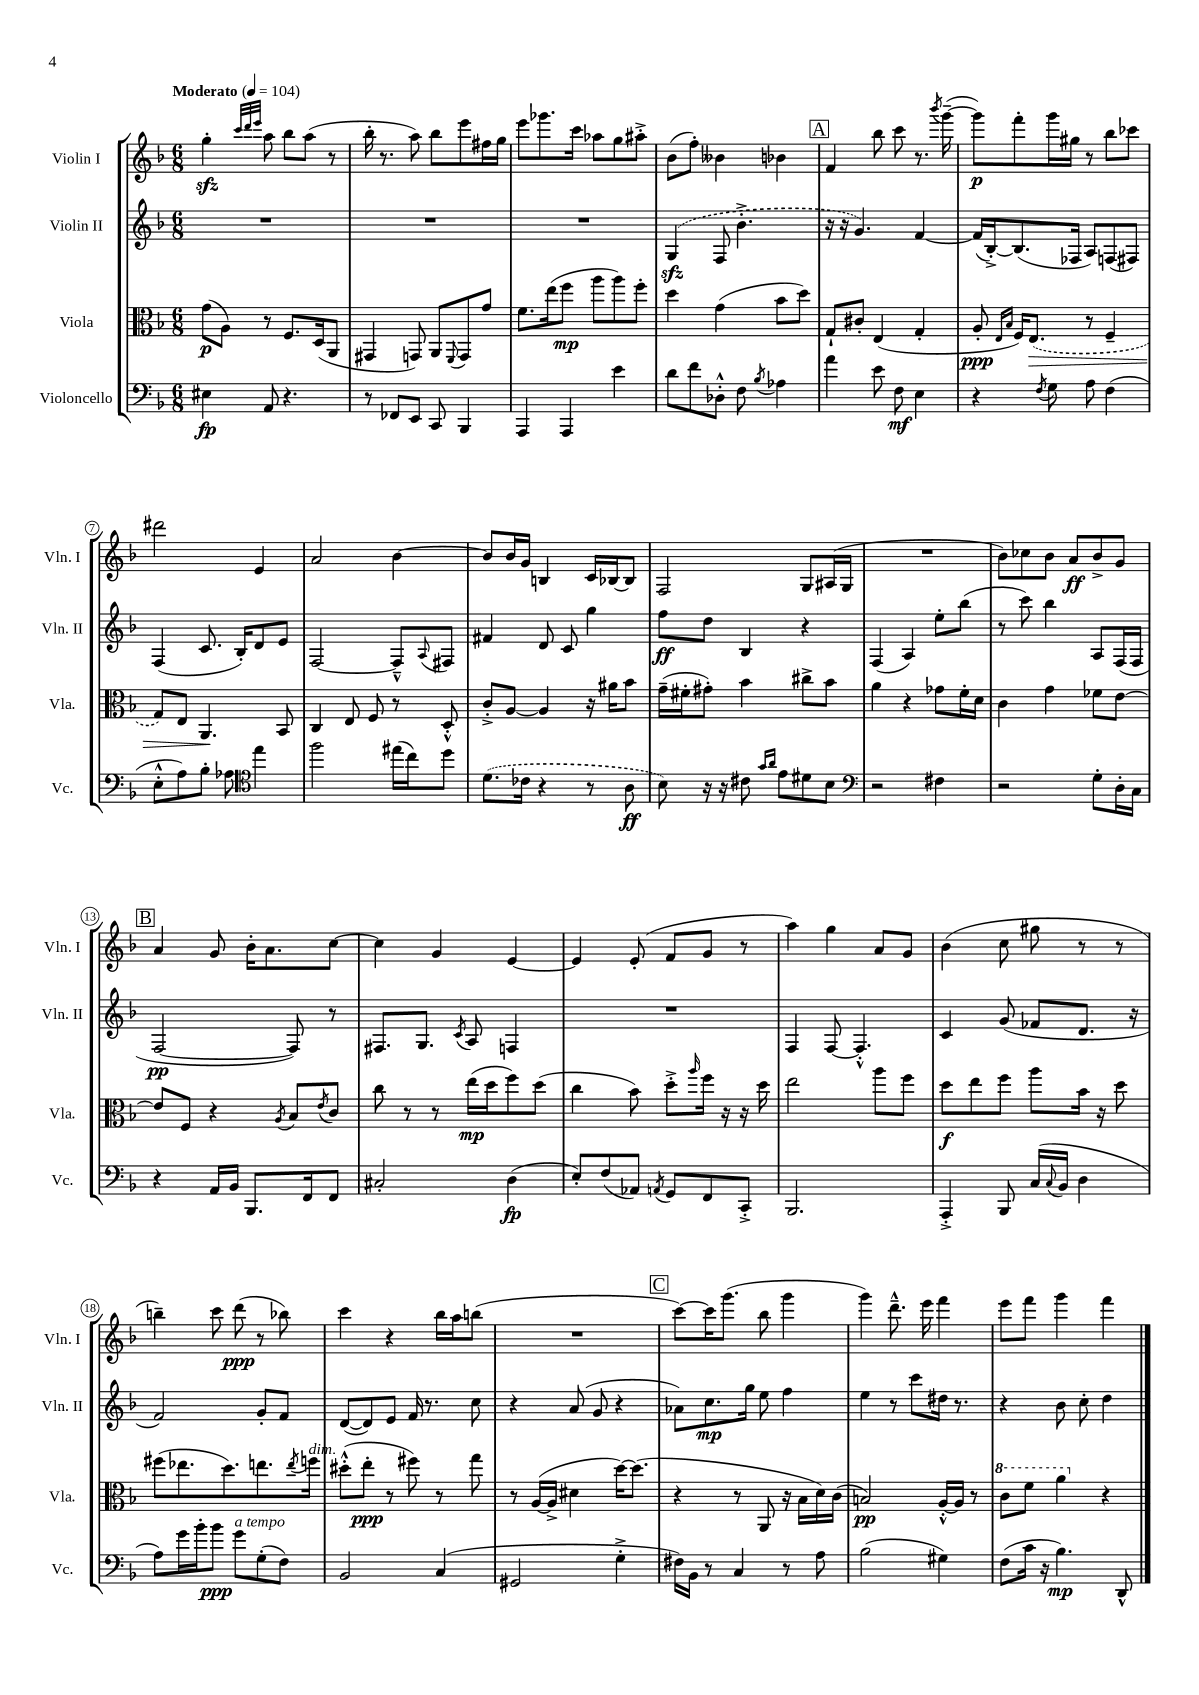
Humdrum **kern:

**kern	**dynam	**kern	**dynam	**kern	**dynam	**kern	**dynam
*part4	*part4	*part3	*part3	*part2	*part2	*part1	*part1
*staff4	*staff4	*staff3	*staff3	*staff2	*staff2	*staff1	*staff1
*I"Violoncello	*	*I"Viola	*	*I"Violin II	*	*I"Violin I	*
*I'Vc.	*	*I'Vla.	*	*I'Vln. II	*	*I'Vln. I	*
*clefF4	*	*clefC3	*	*clefG2	*	*clefG2	*
*k[b-]	*	*k[b-]	*	*k[b-]	*	*k[b-]	*
*M6/8	*	*M6/8	*	*M6/8	*	*M6/8	*
*MM104	*	*MM104	*	*MM104	*	*MM104	*
=1	=1	=1	=1	=1	=1	=1	=1
!	!	!	!	!	!	!LO:TX:a:B:t=Moderato	!
4E#X\	fp	(8g\L	p	2.r	.	4ggzz'\	.
.	.	8A\J)	.	.	.	.	.
.	.	.	.	.	.	32qqccc/LLL	.
.	.	.	.	.	.	32qqddd/	.
.	.	.	.	.	.	32qqeee/JJJ	.
8AA/	.	8r	.	.	.	8aa\	.
4.r	.	8.F/L	.	.	.	8bb-\L	.
.	.	.	.	.	.	(8aa\J	.
.	.	(16D/k	.	.	.	.	.
.	.	8AA/J	.	.	.	8r	.
=2	=2	=2	=2	=2	=2	=2	=2
8r	.	4GG#X/	.	2.r	.	16bb-'\	.
.	.	.	.	.	.	8.r	.
8FF-X/L	.	.	.	.	.	.	.
8EE/J	.	8GGn/)	.	.	.	8aa\)	.
8CC/	.	8AA/L	.	.	.	8bb-\L	.
.	.	8qqFF/	.	.	.	.	.
4BBB-/	.	8GG/	.	.	.	8eee\	.
.	.	8g/J	.	.	.	16ff#X\L	.
.	.	.	.	.	.	16gg\JJ	.
=3	=3	=3	=3	=3	=3	=3	=3
4AAA/	.	8.f\L	.	2.r	.	8eee\L	.
.	.	.	.	.	.	8.ggg-X\	.
.	.	(16ee\k	.	.	.	.	.
4AAA/	.	8ff\J	mp	.	.	.	.
.	.	.	.	.	.	16ccc\Jk	.
.	.	8aa\L	.	.	.	8aa-X\L	.
4e\	.	8aa\)	.	.	.	8gg\	.
.	.	8ff'\J	.	.	.	8aa#X'^\J	.
=4	=4	=4	=4	=4	=4	=4	=4
8d\L	.	4dd\	.	(4Gzz/	.	(8b-\L	.
8f\	.	.	.	.	.	8ff'\J)	.
8D-X'^^\J	.	(4g\	.	8F/	.	4b--X\	.
8F\	.	.	.	4.b-'^\	.	.	.
8qB-/	.	.	.	.	.	.	.
4A-X\	.	8b-\L	.	.	.	4b-X\	.
.	.	8dd\J)	.	.	.	.	.
!!LO:REH:place=s1:t=A
=5	=5	=5	=5	=5	=5	=5	=5
4a\	.	8G`/L	.	16r	.	4f/	.
.	.	.	.	16r	.	.	.
.	.	8c#X'/J	.	4.g/)	.	.	.
8e\	.	(4E/	.	.	.	8bb-\	.
8F\	mf	.	.	.	.	8ccc\	.
4E\	.	4G'/	.	[4f/	.	8.r	.
.	.	.	.	.	.	8qbbb-/	.
.	.	.	.	.	.	([16ggg~\	.
=6	=6	=6	=6	=6	=6	=6	=6
4r	.	8A'/	ppp	(16f/LL]	.	8ggg\L])	p
.	.	.	.	[16B-'^/J)	.	.	.
.	.	16qqE/LL	.	.	.	.	.
.	.	16qqB-/JJ	.	.	.	.	.
.	.	16F/KL)	.	(8.B-/]	.	8fff'\	.
!	!	!	!LO:HP:b	!	!	!	!
.	.	(8.E/J	>	.	.	.	.
8qF/	.	.	.	.	.	.	.
8G\	.	.	.	.	.	16ggg\L	.
.	.	.	.	16F-X/Jk	.	16gg#X\JJ	.
8A\	.	8r	.	8A/L)	.	8r	.
(4F\	.	4F~/	.	(8Fn/	.	8bb-\L	.
.	.	.	.	8F#X/J)	.	8ccc-X\J	.
!!LO:LB:g=z
=7	=7	=7	=7	=7	=7	=7	=7
8E'^^\L	.	8G/L)	.	(4F/	.	2ddd#X\	.
8A\)	.	8E/J	.	.	.	.	.
8B-'\J	.	4.AA/	.	8.c/	.	.	.
8A-X\	.	.	.	.	.	.	.
.	.	.	.	16B-'/KL)	.	.	.
*clefC4	*	*	*	*	*	*	*
4ee\	.	.	.	8d/	.	4e/	.
.	.	8BB-/	]	8e/J	.	.	.
=8	=8	=8	=8	=8	=8	=8	=8
2ff\	.	4C/	.	[2F/	.	2a/	.
.	.	8E/	.	.	.	.	.
.	.	8F/	.	.	.	.	.
(16ee#X\LL	.	8r	.	8F~^^/L]	.	[4b-\	.
16cc\J)	.	.	.	.	.	.	.
.	.	.	.	8qqA/	.	.	.
8dd\J	.	8D'^^/	.	8F#X/J	.	.	.
=9	=9	=9	=9	=9	=9	=9	=9
(8.d\L	.	8c'^/L	.	4f#X/	.	8b-/L]	.
.	.	[8A/J	.	.	.	16b-/L	.
16c-X\Jk	.	.	.	.	.	16g/JJ	.
4r	.	4A/]	.	8d/	.	4Bn/	.
.	.	.	.	8c/	.	.	.
8r	.	16r	.	4gg\	.	16c/LL	.
.	.	16a#X\KL	.	.	.	[16B-X/J	.
8A\	ff	8b-\J	.	.	.	8B-/J]	.
=10	=10	=10	=10	=10	=10	=10	=10
8B-\)	.	(16g~\LL	.	8ff\L	ff	2F/	.
.	.	16f#X'\J	.	.	.	.	.
16r	.	8g#X'\J)	.	8dd\J	.	.	.
16r	.	.	.	.	.	.	.
8c#X\	.	4b-\	.	4B-/	.	.	.
16qqg/LL	.	.	.	.	.	.	.
16qqa/JJ	.	.	.	.	.	.	.
8e\L	.	.	.	.	.	.	.
8d#X\	.	8cc#X^\L	.	4r	.	8G/L	.
8B-\J	.	8b-\J	.	.	.	(16A#X/L	.
.	.	.	.	.	.	16G/JJ	.
=11	=11	=11	=11	=11	=11	=11	=11
*clefF4	*	*	*	*	*	*	*
2r	.	4a\	.	(4F/	.	2.r	.
.	.	4r	.	4A/)	.	.	.
4F#X\	.	8g-X\L	.	8ee'\L	.	.	.
.	.	16f'\L	.	(8bb-\J	.	.	.
.	.	16d\JJ	.	.	.	.	.
=12	=12	=12	=12	=12	=12	=12	=12
2r	.	4c\	.	8r	.	8b-\L)	.
.	.	.	.	8ccc\)	.	8cc-X\	.
.	.	4g\	.	4bb-\	.	8b-\J	.
.	.	.	.	.	.	8a/L	ff
8G'\L	.	8f-X\L	.	8A/L	.	8b-^/	.
16D'\L	.	[8e\J	.	(16F/L	.	8g/J	.
16C\JJ	.	.	.	16F/JJ	.	.	.
!!LO:LB:g=z
!!LO:REH:place=s1:t=B
=13	=13	=13	=13	=13	=13	=13	=13
4r	.	8e/L]	.	[2F/	pp	4a/	.
.	.	8F/J	.	.	.	.	.
16AA/LL	.	4r	.	.	.	8g/	.
16BB-/JJ	.	.	.	.	.	.	.
8.BBB-/L	.	.	.	.	.	16b-'\KL	.
.	.	.	.	.	.	8.a\	.
.	.	8qA/	.	.	.	.	.
.	.	8B-/L	.	8F/])	.	.	.
16FF/k	.	.	.	.	.	.	.
.	.	8qe/	.	.	.	.	.
8FF/J	.	8c/J	.	8r	.	[8cc\J	.
=14	=14	=14	=14	=14	=14	=14	=14
2C#X'/	.	8cc\	.	8.F#X/L	.	4cc\]	.
.	.	8r	.	.	.	.	.
.	.	.	.	8.G/J	.	.	.
.	.	8r	.	.	.	4g/	.
.	.	.	.	8qc/	.	.	.
.	.	(16ee\LL	mp	8A/	.	.	.
.	.	16dd\J	.	.	.	.	.
(4D\	fp	8ff\)	.	4Fn/	.	[4e/	.
.	.	(8dd\J	.	.	.	.	.
=15	=15	=15	=15	=15	=15	=15	=15
8E'/L)	.	4cc\	.	2.r	.	4e/]	.
(8F/	.	.	.	.	.	.	.
8AA-X/J)	.	8b-\)	.	.	.	(8e'/	.
8qAAn/	.	.	.	.	.	.	.
8GG/L	.	8dd'^\L	.	.	.	8f/L	.
.	.	16qqaa/	.	.	.	.	.
8FF/	.	16ff\Jk	.	.	.	8g/J	.
.	.	16r	.	.	.	.	.
8CC'^/J	.	16r	.	.	.	8r	.
.	.	16dd\	.	.	.	.	.
=16	=16	=16	=16	=16	=16	=16	=16
2.BBB-/	.	2ee\	.	4F/	.	4aa\)	.
.	.	.	.	[8F/	.	4gg\	.
.	.	.	.	4.F'^^/]	.	.	.
.	.	8aa\L	.	.	.	8a/L	.
.	.	8ff\J	.	.	.	8g/J	.
=17	=17	=17	=17	=17	=17	=17	=17
4AAA'^/	.	8dd\L	f	4c/	.	(4b-\	.
.	.	8ee\	.	.	.	.	.
8BBB-/	.	8ff\J	.	(8g/	.	8cc\	.
(16C/LL	.	8aa\L	.	8f-X/L	.	8gg#X\	.
8qqC/	.	.	.	.	.	.	.
16BB-/JJ	.	.	.	.	.	.	.
4D\	.	16b-\Jk	.	8.d/J	.	8r	.
.	.	16r	.	.	.	.	.
.	.	8dd\	.	.	.	8r	.
.	.	.	.	16r	.	.	.
!!LO:LB:g=z
=18	=18	=18	=18	=18	=18	=18	=18
8A\L)	.	(8ff#X\L	.	2f/)	.	4bbn~\)	.
16g\L	.	8.ee-X\	.	.	.	.	.
16b-'\J	.	.	.	.	.	.	.
8b-\J	ppp	.	.	.	.	8ccc\	.
.	.	8.dd\)	.	.	.	.	.
!LO:TX:a:i:t=a tempo	!	!	!	!	!	!	!
8g\L	.	.	.	.	.	(8ddd\	ppp
(8G'\	.	8.een\	.	8g'/L	.	8r	.
8F\J)	.	.	.	8f/J	.	8bb-X\)	.
.	.	8qee/	.	.	.	.	.
!	!	!LO:TX:a:i:t=dim.	!	!	!	!	!
.	.	16ffn\Jk	.	.	.	.	.
=19	=19	=19	=19	=19	=19	=19	=19
2BB-/	.	(8dd#X'^^\L	.	([8d/L	.	4ccc\	.
.	.	8ee'\J	ppp	8d/])	.	.	.
.	.	8r	.	8e/J	.	4r	.
.	.	8ff#X\)	.	16f/	.	.	.
.	.	.	.	8.r	.	.	.
(4C/	.	8r	.	.	.	16bb-\LL	.
.	.	.	.	.	.	16aa\J	.
.	.	8gg\	.	8cc\	.	(8bbn\J	.
=20	=20	=20	=20	=20	=20	=20	=20
2GG#X/	.	8r	.	4r	.	2.r	.
.	.	([16A/LL	.	.	.	.	.
.	.	16A^/JJ]	.	.	.	.	.
.	.	4d#X\	.	(8a/	.	.	.
.	.	.	.	8g/	.	.	.
4G'^\	.	[16dd\KL)	.	4r	.	.	.
.	.	(8.dd\J]	.	.	.	.	.
!!LO:REH:place=s1:t=C
=21	=21	=21	=21	=21	=21	=21	=21
16F#X\LL)	.	4r	.	8a-X\L)	.	[8ccc\L)	.
16BB-\JJ	.	.	.	.	.	.	.
8r	.	.	.	8.cc\	mp	16ccc\K]	.
.	.	.	.	.	.	(8.ggg\J	.
4C/	.	8r	.	.	.	.	.
.	.	.	.	16gg\Jk	.	.	.
.	.	8AA/	.	8ee\	.	8bb-\	.
8r	.	16r	.	4ff\	.	4ggg\	.
.	.	16B-\LL	.	.	.	.	.
8A\	.	16d\)	.	.	.	.	.
.	.	(16c\JJ	.	.	.	.	.
=22	=22	=22	=22	=22	=22	=22	=22
(2B-\	.	2Bn/)	pp	4ee\	.	4ggg\)	.
.	.	.	.	8r	.	8.ddd~^^\	.
.	.	.	.	8ccc\L	.	.	.
.	.	.	.	.	.	16eee\	.
4G#X\)	.	[16A'^^/LL	.	16dd#X\Jk	.	4fff\	.
.	.	16A/JJ]	.	8.r	.	.	.
.	.	8r	.	.	.	.	.
=23	=23	=23	=23	=23	=23	=23	=23
*	*	*8va	*	*	*	*	*
(8F\L	.	8cc\L	.	4r	.	8eee\L	.
16c\Jk	.	8ff\J	.	.	.	8fff\J	.
16r	.	.	.	.	.	.	.
4.B-\)	mp	4aa\	.	8b-\	.	4ggg\	.
.	.	.	.	8cc'\	.	.	.
*	*	*X8va	*	*	*	*	*
.	.	4r	.	4dd\	.	4fff\	.
8DD^^/	.	.	.	.	.	.	.
==	==	==	==	==	==	==	==
*-	*-	*-	*-	*-	*-	*-	*-
